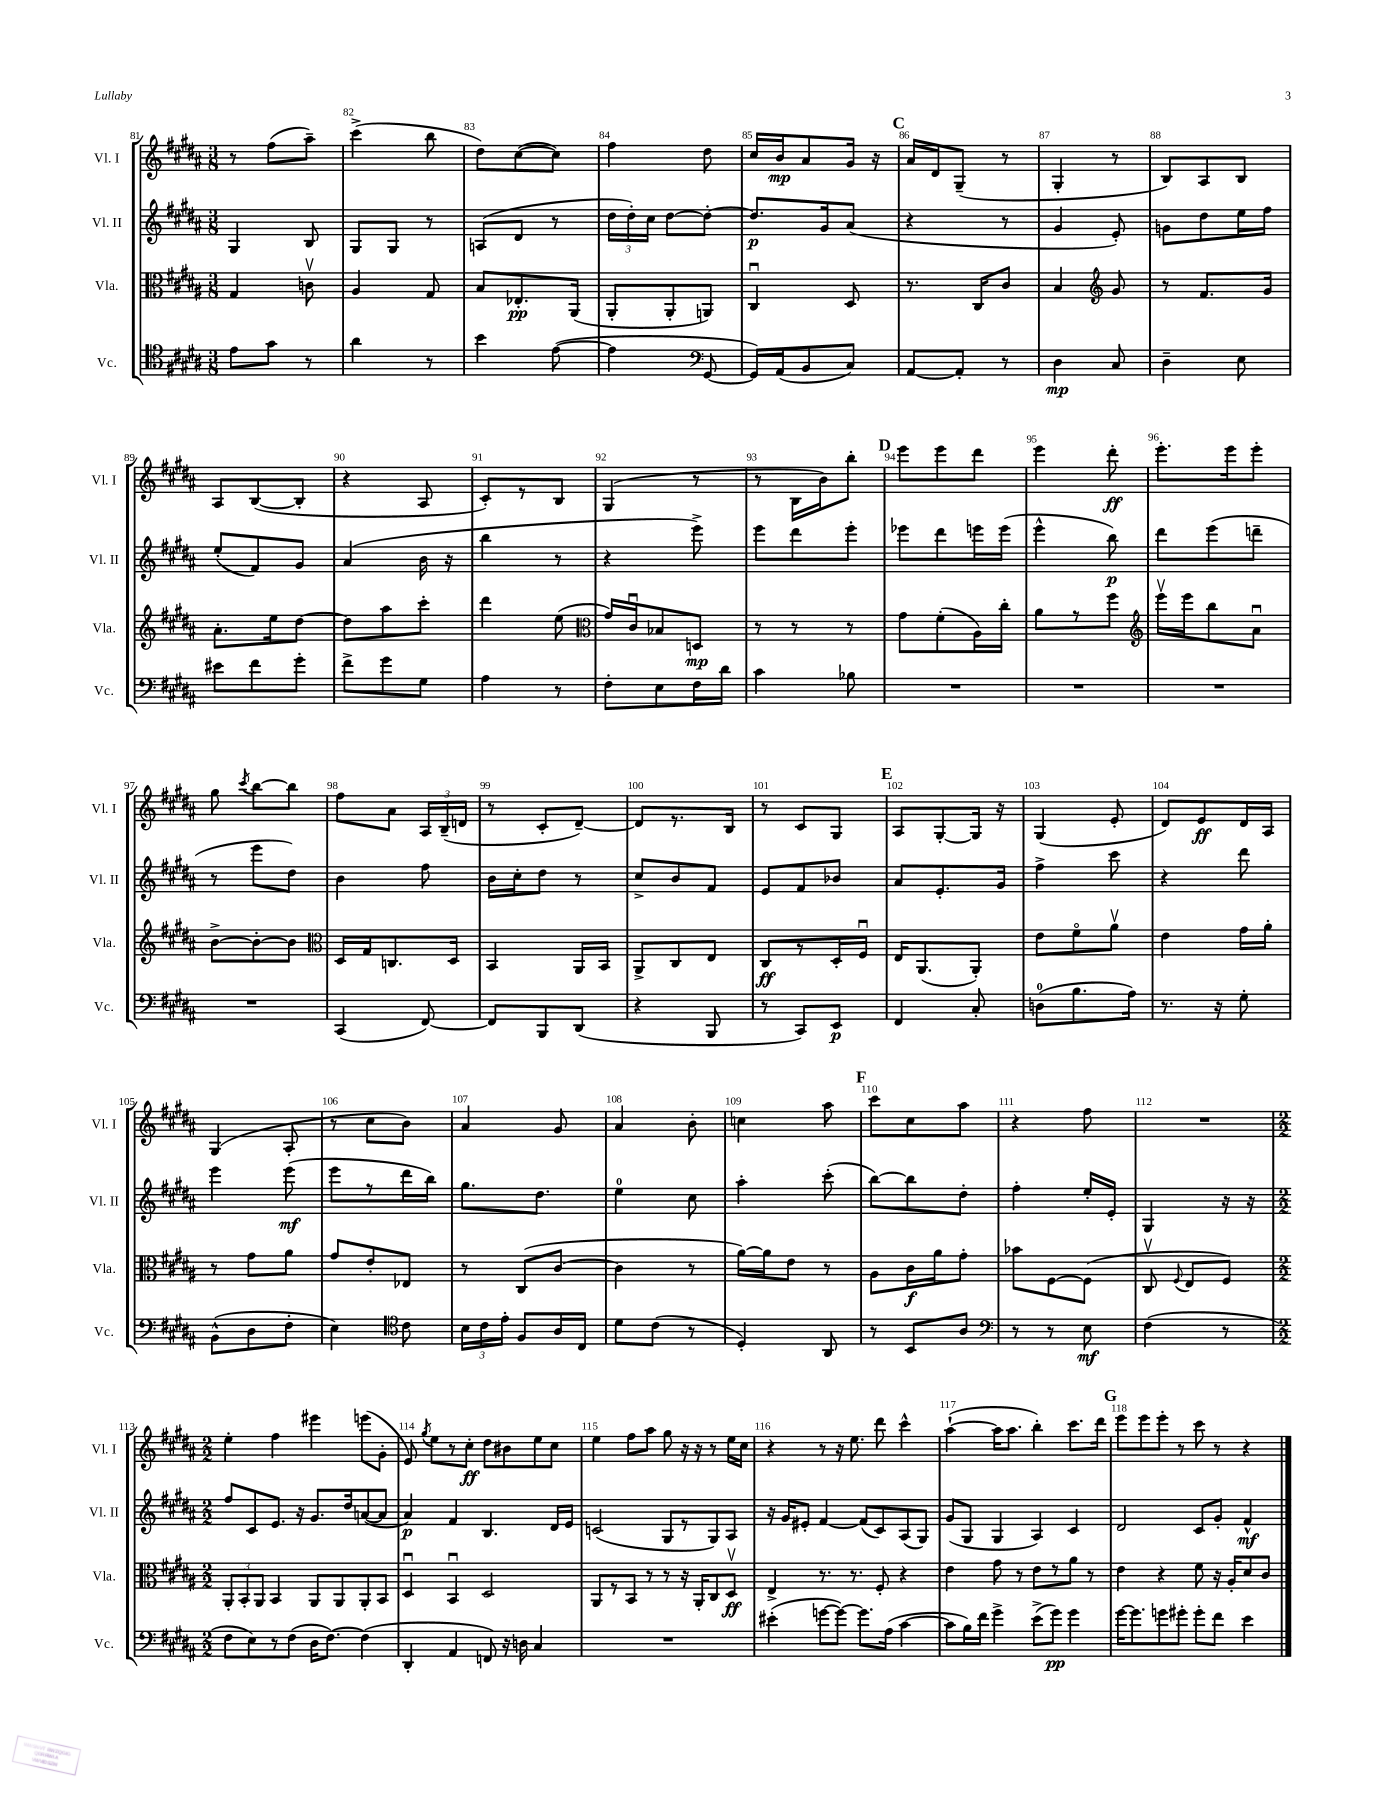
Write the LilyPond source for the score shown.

<<
\new StaffGroup <<
\new Staff = "s0" \with { instrumentName = "Vl. I" shortInstrumentName = "Vl. I" } {
    \clef treble \key b \major \numericTimeSignature \time 3/8
    \autoBeamOff r8 fis''8[( ais''8]--) |
    cis'''4->( b''8 |
    dis''8[) cis''8~( cis''8]) |
    fis''4 dis''8 |
    cis''16[ b'16\mp ais'8 gis'16] r16 |
    \mark \markup { \bold "C" } ais'16[ dis'16 gis8]--( r8 |
    gis4-. r8 |
    b8[) ais8 b8] |
    ais8[ b8~( b8]-. |
    r4 ais8 |
    cis'8[-.) r8 b8] |
    gis4( r8 |
    r8 b16[ b'16) b''8]-. |
    \mark \markup { \bold "D" } e'''8[ e'''8 dis'''8] |
    e'''4 dis'''8-.\ff |
    e'''8.[-. e'''16 e'''8]-. |
    gis''8 \acciaccatura { cis'''8 } b''8[~ b''8] |
    fis''8[ ais'8] \tuplet 3/2 { ais16[ b16--( d'16] } |
    r8 cis'8[-. dis'8]~--) |
    dis'8[ r8. b16] |
    r8 cis'8[ gis8] |
    \mark \markup { \bold "E" } ais8[ gis8~-. gis16] r16 |
    gis4( e'8-. |
    dis'8[) e'8\ff dis'16 ais16] |
    gis4( ais8-. |
    r8 cis''8[ b'8]) |
    ais'4 gis'8 |
    ais'4 b'8-. |
    c''4 ais''8 |
    \mark \markup { \bold "F" } cis'''8[ cis''8 ais''8] |
    r4 fis''8 |
    R4. |
    \numericTimeSignature \time 2/2 e''4-. fis''4 eis'''4 e'''8[( gis'8]-. |
    e'8) \acciaccatura { gis''8 } e''8[ r8 cis''8]-.\ff dis''8[ bis'8 e''8 cis''8] |
    e''4 fis''8[ ais''8] gis''8 r16 r16 r8 e''16[ cis''16] |
    r4 r8 r16 e''8. dis'''8 cis'''4-^ |
    ais''4~-!( ais''16[ ais''8.] b''4-.) cis'''8.[ dis'''16] |
    \mark \markup { \bold "G" } e'''8[ e'''8 e'''8]-. r8 cis'''8 r8 r4 \bar "|." |
}
\new Staff = "s1" \with { instrumentName = "Vl. II" shortInstrumentName = "Vl. II" } {
    \clef treble \key b \major \numericTimeSignature \time 3/8
    \autoBeamOff gis4 b8 |
    gis8[ gis8] r8 |
    a8[( dis'8] r8 |
    \tuplet 3/2 { dis''16[ dis''16-.) cis''16] } dis''8[~ dis''8]~-. |
    dis''8.[\p gis'16 ais'8]( |
    \mark \markup { \bold "C" } r4 r8 |
    gis'4 e'8-.) |
    g'8[ dis''8 e''16 fis''16] |
    e''8[-.( fis'8) gis'8] |
    ais'4( b'16 r16 |
    b''4 r8 |
    r4 e'''8->) |
    e'''8[ dis'''8 e'''8]-. |
    \mark \markup { \bold "D" } ees'''8[ dis'''8 e'''16 e'''16]( |
    e'''4-^ b''8\p) |
    dis'''8[ e'''8( d'''8]-- |
    r8 e'''8[ dis''8]) |
    b'4 fis''8 |
    b'16[ cis''16-. dis''8] r8 |
    cis''8[-> b'8 fis'8] |
    e'8[ fis'8 bes'8] |
    \mark \markup { \bold "E" } ais'8[ e'8.-. gis'16] |
    fis''4-> cis'''8 |
    r4 dis'''8 |
    e'''4 e'''8\mf( |
    e'''8[ r8 dis'''16 b''16]) |
    gis''8.[ dis''8.] |
    e''4-0 cis''8 |
    ais''4-. cis'''8-.( |
    \mark \markup { \bold "F" } b''8[~) b''8 dis''8]-. |
    fis''4-. e''16[-. e'16]-. |
    gis4 r16 r16 |
    \numericTimeSignature \time 2/2 fis''8[ cis'8 e'8.] r16 gis'8.[ dis''16 a'8~( a'8] |
    ais'4\p) fis'4 b4. dis'16[ e'16] |
    c'2( gis8[ r8 gis8) ais8] |
    r16 gis'16[ eis'8]-. fis'4~ fis'8[( cis'8) ais8( gis8]) |
    gis'8[( gis8] gis4 ais4) cis'4 |
    \mark \markup { \bold "G" } dis'2 cis'8[ gis'8]-. fis'4-^\mf \bar "|." |
}
\new Staff = "s2" \with { instrumentName = "Vla." shortInstrumentName = "Vla." } {
    \clef alto \key b \major \numericTimeSignature \time 3/8
    \autoBeamOff gis4 c'8\upbow |
    ais4 gis8 |
    b8[ ees8.-.\pp ais,16]( |
    ais,8[-. ais,8-. a,8]) |
    cis4\downbow dis8 |
    \mark \markup { \bold "C" } r8. cis16[ cis'8] |
    b4 \clef treble gis'8 |
    r8 fis'8.[ gis'16] |
    ais'8.[-. e''16 dis''8]~ |
    dis''8[ ais''8 cis'''8]-. |
    dis'''4 e''8( |
    \clef alto gis'16[) cis'16\downbow bes8 d8]\mp |
    r8 r8 r8 |
    \mark \markup { \bold "D" } gis'8[ fis'8-.( ais16) cis''16]-. |
    ais'8[ r8 fis''8] |
    \clef treble e'''16[\upbow e'''16 b''8 ais'8]\downbow |
    b'8[~-> b'8~-. b'8] |
    \clef alto dis16[ gis16 c8. dis16] |
    b,4 ais,16[ b,16] |
    ais,8[-> cis8 e8] |
    cis8[\ff r8 dis16-. fis16]\downbow |
    \mark \markup { \bold "E" } e16[ ais,8.( ais,8]-.) |
    e'8[ fis'8\flageolet ais'8]\upbow |
    e'4 gis'16[ ais'16]-. |
    r8 gis'8[ ais'8] |
    gis'8[ e'8-. ees8] |
    r8 cis8[( cis'8]~ |
    cis'4 r8 |
    ais'16[~) ais'16 e'8] r8 |
    \mark \markup { \bold "F" } ais8[ cis'16\f ais'16 gis'8]-. |
    bes'8[ fis8~ fis8]( |
    cis8\upbow \appoggiatura { fis8 } e8[ fis8]) |
    \numericTimeSignature \time 2/2 \tuplet 3/2 { ais,8[-. b,8-. ais,8] } b,4 ais,8[ ais,8 ais,8-. b,8] |
    dis4\downbow b,4\downbow dis2 |
    ais,8[ r8 b,8] r8 r8 r16 ais,16[-. cis8 dis8]\upbow\ff |
    e4-> r8. r8. fis8-. r4 |
    e'4 gis'8 r8 e'8[ r8 ais'8] r8 |
    \mark \markup { \bold "G" } e'4 r4 fis'8 r16 ais16[-. dis'8 cis'8] \bar "|." |
}
\new Staff = "s3" \with { instrumentName = "Vc." shortInstrumentName = "Vc." } {
    \clef tenor \key b \major \numericTimeSignature \time 3/8
    \autoBeamOff e'8[ gis'8] r8 |
    ais'4 r8 |
    b'4 e'8~( |
    e'4 \clef bass gis,8~ |
    gis,16[) ais,16( b,8 cis8]) |
    \mark \markup { \bold "C" } ais,8[~ ais,8]-. r8 |
    dis4\mp cis8 |
    dis4-- e8 |
    eis'8[ fis'8 gis'8]-. |
    fis'8[-> gis'8 gis8] |
    ais4 r8 |
    fis8[-. e8 fis16 dis'16] |
    cis'4 bes8 |
    \mark \markup { \bold "D" } R4. |
    R4. |
    R4. |
    R4. |
    cis,4( fis,8~) |
    fis,8[ b,,8 dis,8]( |
    r4 b,,8 |
    r8 cis,8[) e,8]\p |
    \mark \markup { \bold "E" } fis,4 cis8-. |
    d8[-0( b8. ais16]) |
    r8. r16 gis8-. |
    b,8[-^( dis8 fis8]-. |
    e4) \clef tenor cis'8 |
    \tuplet 3/2 { b16[ cis'16 e'16]-. } fis8[ ais16 cis16] |
    dis'8[ cis'8]( r8 |
    dis4-.) ais,8 |
    \mark \markup { \bold "F" } r8 b,8[ ais8] |
    \clef bass r8 r8 e8\mf |
    fis4( r8 |
    \numericTimeSignature \time 2/2 fis8[ e8) r8 fis8]( dis16[ fis8.]~) fis4( |
    dis,4-. ais,4 f,8) r16 d16 cis4 |
    R1 |
    eis'4-.( g'8[~ g'8]~) g'8.[ ais16]( cis'4~ |
    cis'8[ b16) fis'16] gis'4-> e'8[->( gis'8]\pp) gis'4 |
    \mark \markup { \bold "G" } gis'16[~ gis'8. g'8 gis'8]-. gis'8[-. fis'8] e'4 \bar "|." |
}
>>
>>
\layout { \context { \Score currentBarNumber = #81 \override BarNumber.break-visibility = ##(#f #t #t) barNumberVisibility = #all-bar-numbers-visible } }
